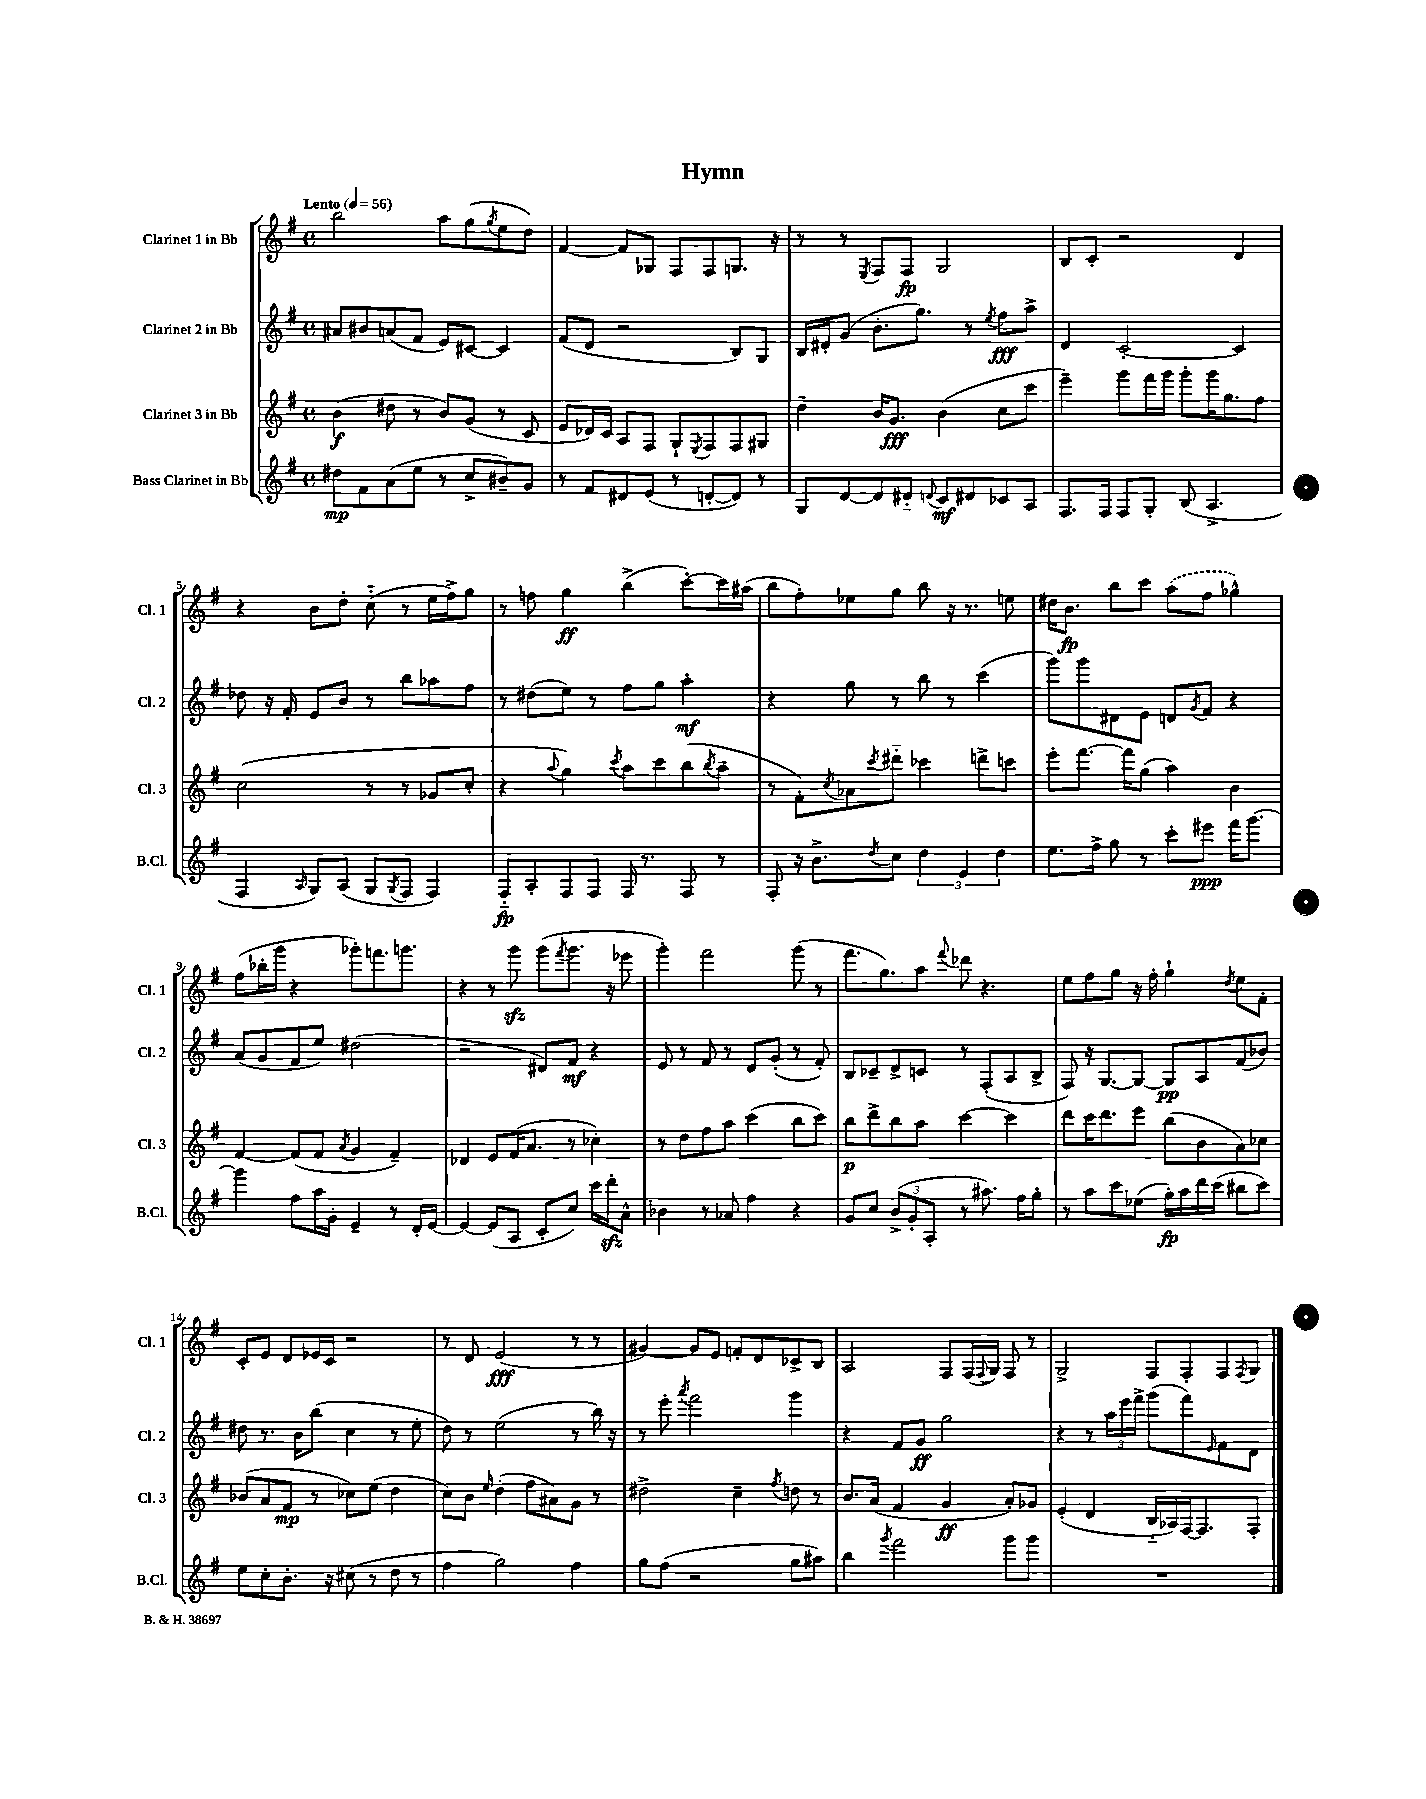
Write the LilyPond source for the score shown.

\header { title = "Hymn" }
<<
\new StaffGroup <<
\new Staff = "s0" \with { instrumentName = "Clarinet 1 in Bb" shortInstrumentName = "Cl. 1" } {
    \clef treble \key g \major \defaultTimeSignature \time 4/4 \tempo "Lento" 4 = 56
    b''2 a''8 g''8( \acciaccatura { g''8 } e''8 d''8) |
    fis'4~ fis'8 ges8 fis8 fis8 g8. r16 |
    r8 r8 \acciaccatura { e8 } fis8 fis8\fp g2 |
    b8 c'8-. r2 d'4 |
    r4 b'8 d''8-. c''8-_( r8 e''16 fis''16->) g''8 |
    r8 f''8 g''4\ff b''4->( c'''8~-.) c'''16 ais''16( |
    b''8 fis''8-.) ees''8 g''8 b''8 r16 r8. e''8 |
    dis''16 b'8.\fp b''8 c'''8 \once \slurDashed a''8( fis''8 ges''4-^) |
    fis''8( bes''16-. g'''16 r4 ges'''8-.) f'''8. g'''8. |
    r4 r8 g'''8\sfz g'''8( \acciaccatura { fis'''8 } g'''8. r16 ees'''8 |
    g'''4-.) fis'''2 g'''8( r8 |
    fis'''8. g''8.) a''8 \appoggiatura { fis'''8 } des'''8 r4. |
    e''8 fis''8 g''8 r16 fis''16-. g''4-! \acciaccatura { d''8 } e''8 fis'8-. |
    c'8-. e'8 d'8 ees'16 c'16 r2 |
    r8 d'8 e'2\fff( r8 r8 |
    gis'4~) gis'8 e'8 f'8-. d'8 ces'8-> b8 |
    a2 fis8 fis16( \appoggiatura { fis8 } g16) fis8 r8 |
    g2-> fis8 fis8-. fis8 \acciaccatura { fis8 } g8 \bar "|." |
}
\new Staff = "s1" \with { instrumentName = "Clarinet 2 in Bb" shortInstrumentName = "Cl. 2" } {
    \clef treble \key g \major \defaultTimeSignature \time 4/4
    ais'8 bis'8 a'8( fis'8 e'8) cis'8~ cis'4 |
    fis'8( d'8 r2 b8) g8 |
    b16 dis'16-. g'8( b'8.-. g''8.) r8 \acciaccatura { e''8 } fis''8\fff a''8-> |
    d'4 c'2~-. c'4 |
    des''8 r16 fis'16-. e'8 b'8 r8 b''8 aes''8 fis''8 |
    r8 dis''8( e''8) r8 fis''8 g''8 a''4-.\mf |
    r4 g''8 r8 b''8 r8 c'''4( |
    g'''8) g'''8 dis'8 e'8 d'8 \acciaccatura { g'8 } fis'8 r4 |
    a'8( g'8 fis'8 e''8) dis''2( |
    r2 dis'8) fis'8\mf r4 |
    e'8 r8 fis'8 r8 d'8 g'8-.( r8 fis'8-.) |
    b8 ces'8-- d'8-> c'8 r8 fis8-.( a8 b8-> |
    fis8) r16 g8.~ g8~ g8\pp a8 fis'8( bes'8) |
    dis''8 r8. b'16 b''8( c''4 r8 e''8-. |
    d''8) r8 e''2( r8 b''16) r16 |
    r8 e'''8-. \acciaccatura { a'''8 } fis'''2 g'''4 |
    r4 fis'8 g'8\ff g''2 |
    r4 r8 \tuplet 3/2 { a''16 e'''16 fis'''16-> } g'''8( fis'''8) \grace { e'16 } fis'8 d'8 \bar "|." |
}
\new Staff = "s2" \with { instrumentName = "Clarinet 3 in Bb" shortInstrumentName = "Cl. 3" } {
    \clef treble \key g \major \defaultTimeSignature \time 4/4
    b'4\f( dis''8 r8 b'8) g'8( r8 c'8 |
    e'8 des'16) c'16 a8 fis8 g8-! \acciaccatura { e8 } fis8 fis8 gis8 |
    d''4-- b'16 g'8.\fff b'4( c''8 c'''8 |
    e'''4--) g'''8 fis'''16 g'''16 g'''8-. g'''16 g''8. fis''8 |
    c''2( r8 r8 ges'8 c''8-. |
    r4 \appoggiatura { a''8 } g''4) \acciaccatura { c'''8 } a''8 c'''8 b''8( \acciaccatura { b''8 } a''8-- |
    r8 fis'8-.) \acciaccatura { c''8 } aes'8 \acciaccatura { c'''8 } dis'''8-_ ces'''4 d'''8-> c'''8 |
    e'''8-. fis'''8.~ fis'''16 g''8( a''4) b'4 |
    fis'4~ fis'8( fis'8 \acciaccatura { a'8 } g'4 fis'4--) |
    des'4 e'8 fis'16( a'8. r8 ces''4-.) |
    r8 d''8 fis''8 a''8 c'''4( b''8 c'''8) |
    b''8\p d'''8-> b''8 a''8 c'''4~ c'''4 |
    d'''8 c'''16 d'''8. e'''8 b''8( b'8 a'8) ces''8 |
    bes'8( a'8 fis'8\mp r8 ces''8) e''8( d''4 |
    c''8) b'8 \grace { e''16 } d''4-.( fis''8 ais'8) g'8 r8 |
    dis''2-> c''4-- \acciaccatura { fis''8 } d''8 r8 |
    b'8. a'16( fis'4 g'4\ff a'8-.) ges'8 |
    e'4-.( d'4 b16-_ aes16) fis16~ fis8. fis8-. \bar "|." |
}
\new Staff = "s3" \with { instrumentName = "Bass Clarinet in Bb" shortInstrumentName = "B.Cl." } {
    \clef treble \key g \major \defaultTimeSignature \time 4/4
    dis''8\mp fis'8 a'8( e''8 r8 c''8-> bis'8--) g'8 |
    r8 fis'8 dis'8 e'8( r8 d'8~-. d'8) r8 |
    g8 d'8~ d'8 dis'8-_ \appoggiatura { d'8 } c'8\mf dis'8 ces'8 a8 |
    fis8. fis16 fis8 g8-. b8( a4.-> |
    fis4 \grace { a16 } g8) a8( g8 \acciaccatura { g8 } fis8 fis4) |
    fis8-_\fp a8-. fis8 fis8 fis16 r8. fis8 r8 |
    fis8-. r16 b'8.-> \acciaccatura { d''8 } c''8 \tuplet 3/2 { d''4 e'4 d''4 } |
    e''8. fis''16-> g''8 r8 c'''8-. eis'''8\ppp fis'''16 g'''8.~ |
    g'''4 fis''8 a''16 g'16-. e'4-- r8 d'16-. e'16~ |
    e'4~ e'8( a8 c'8-. c''8) c'''16 d'''16-.\sfz a'8-^ |
    bes'4 r8 aes'8 fis''4 r4 |
    g'8 c''8 \tuplet 3/2 { b'8->( g'8-. a8-. } r8 ais''8.) fis''16 g''8-. |
    r8 a''8 c'''8 ees''8( g''16-.\fp) a''16 d'''16 c'''16( bis''8 c'''8) |
    e''8 c''8-. b'8.-. r16 cis''8( r8 d''8 r8 |
    fis''4 g''2) fis''4 |
    g''8 fis''8( r2 g''8 ais''8) |
    b''4 \acciaccatura { g'''8 } fis'''2 g'''8 g'''8 |
    R1 \bar "|." |
}
>>
>>
